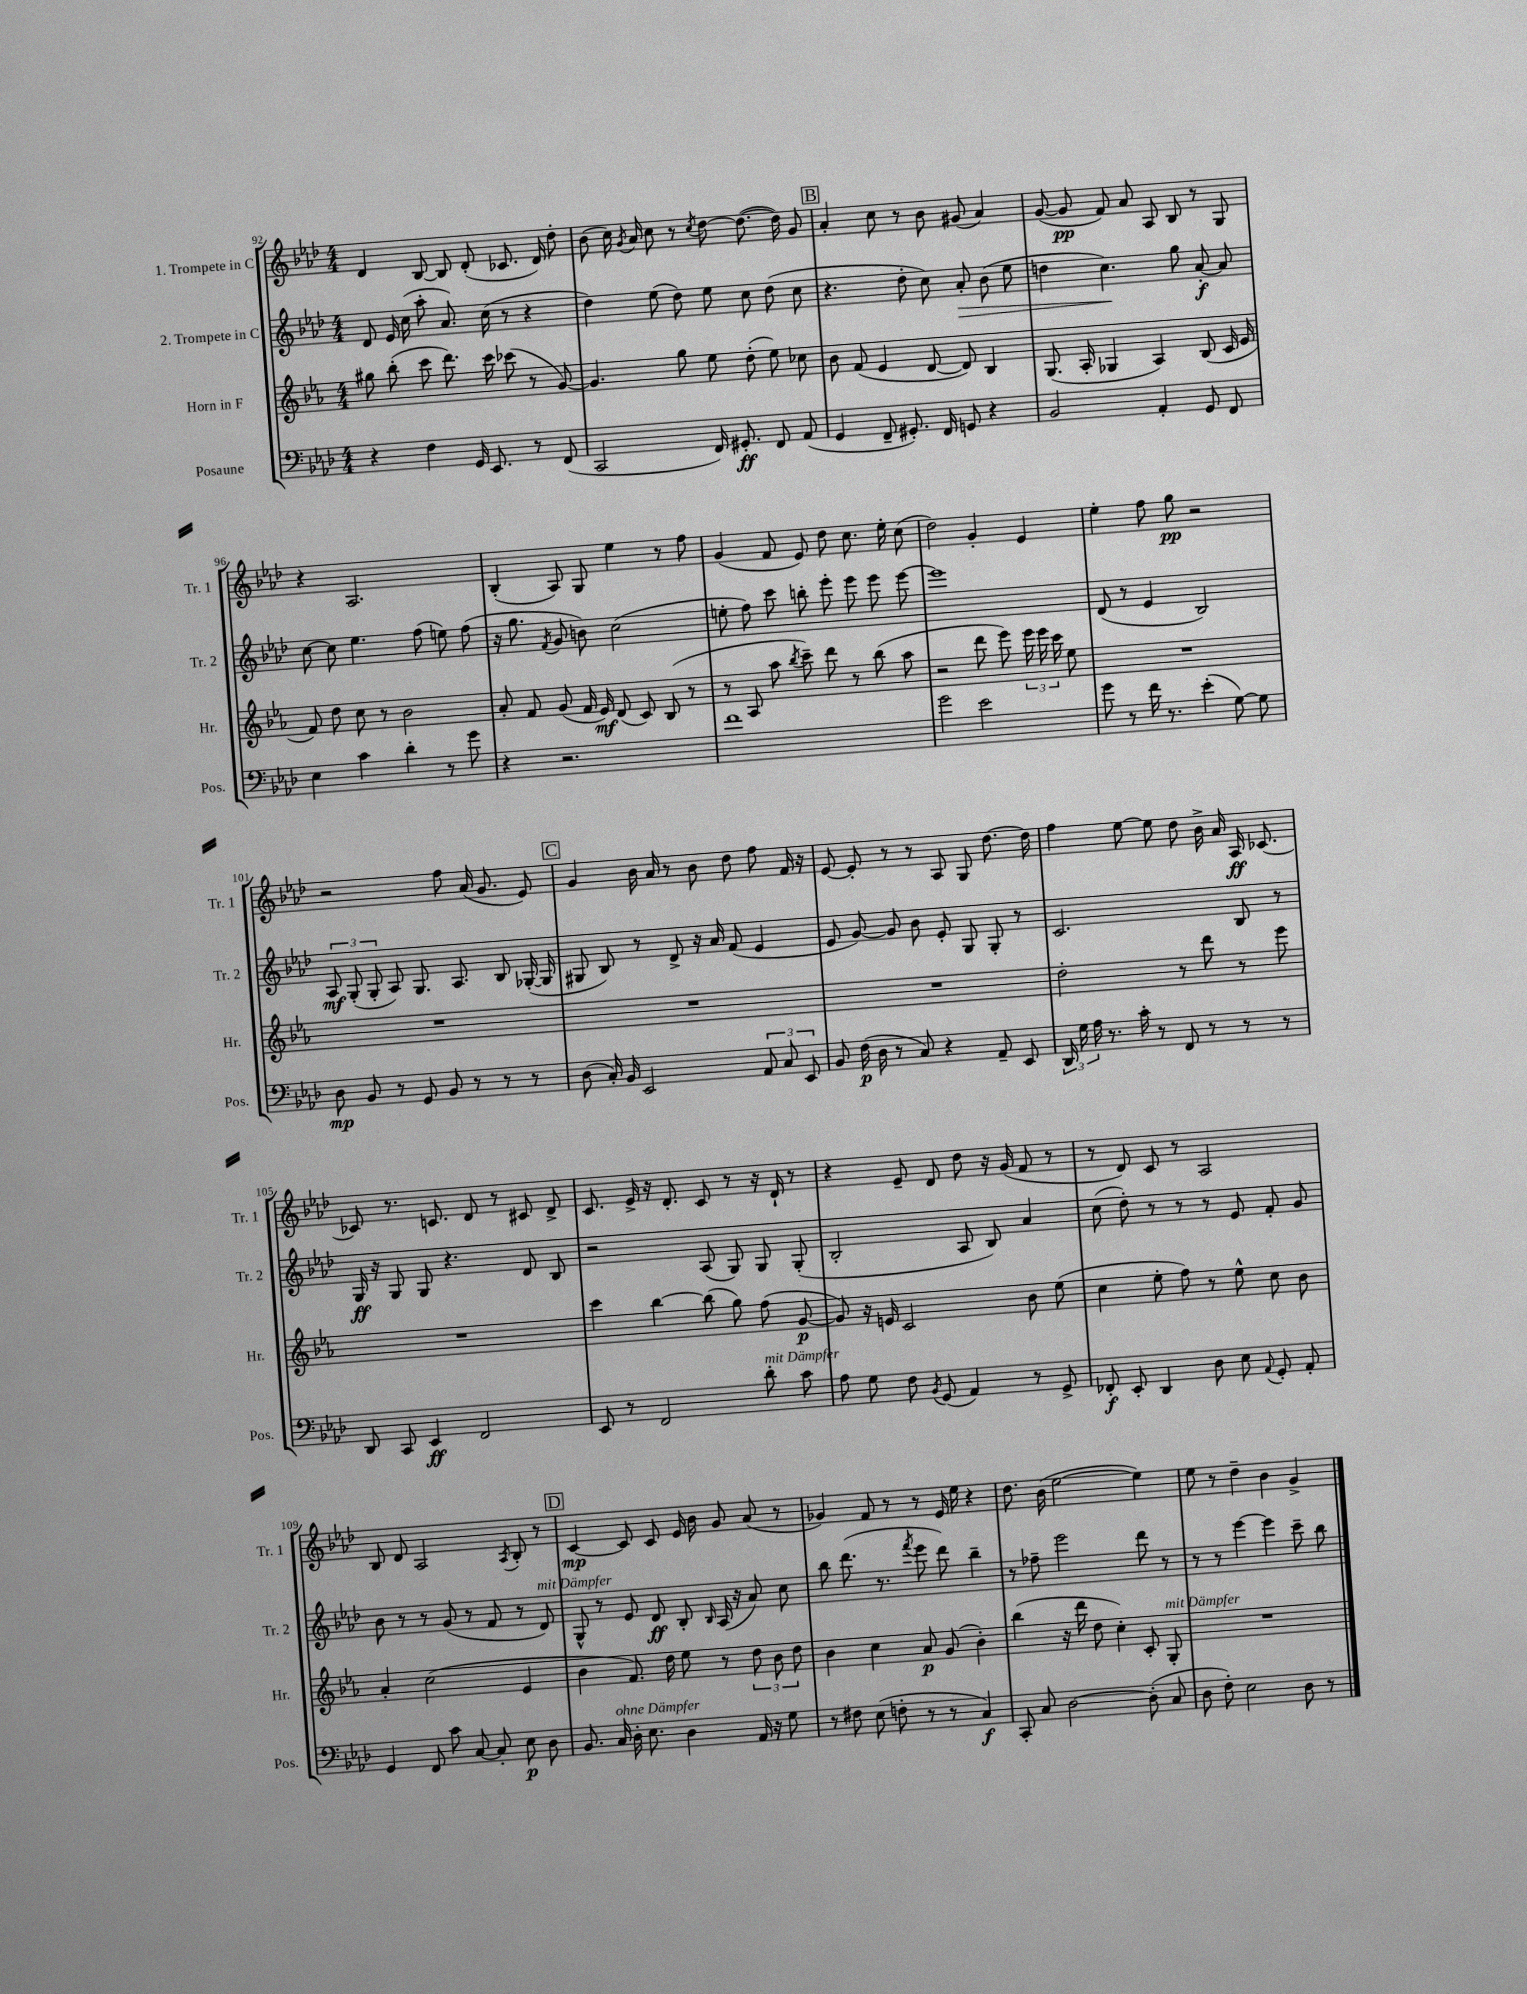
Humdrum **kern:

**kern	**kern	**kern	**kern
*staff4	*staff3	*staff2	*staff1
*clefF4	*clefG2	*clefG2	*clefG2
*k[b-e-a-d-]	*k[b-e-a-]	*k[b-e-a-d-]	*k[b-e-a-d-]
*M4/4	*M4/4	*M4/4	*M4/4
4r	8gg#\	8d-/	4d-/
.	(8bb-'\	16e-/	.
.	.	(16cc\	.
4F\	8ccc\	8aa-'\	[8B-/
.	8.ddd\)	8.a-/)	8B-/]
16GG/	.	.	(8d-'/
8.EE-/	16ccc\	(16cc\	.
.	(8ccc-\	8r	8.c-/
8r	8r	4r	.
.	.	.	16d-/)
(8FF/	[8g/)	.	8dd-'\
=	=	=	=
2CC/	4.g/]	4dd-\)	(8b-\
.	.	.	16cc\)
.	.	.	8qg/
.	.	.	16a-/
.	.	(8ee-\	8cc\
.	8gg\	8dd-\)	8r
.	.	.	8qcc/
16FF/)	8ee-\	8ee-\	[8dd-\
8.GG#'/	.	.	.
.	(8dd'\	8cc\	(8.dd-\_
8FF/	8ee-\)	(8dd-\	.
.	.	.	16dd-\])
(8AA-/	8cc-\	8cc\	8g/
=	=	=	=
4GG/	8b-\	4.r	4a-'/
.	(8f/	.	.
8FF~/	4e-/	.	8cc\
8.GG#'/)	.	8dd-'\	8r
.	[8d/	8cc\)	8b-\
16FF/	.	.	.
8GG/	8d/])	8a-'/	(8g#/
4r	4B-/	(8b-\	4a-/)
.	.	8ee-\	.
=	=	=	=
2BB-/	(8.G/	4dd\	([8g/
.	.	.	8g/]
.	16A-'/	.	.
.	4G-/	4.cc\)	8f/)
.	.	.	8a-/
4AA-'/	4A-/)	.	8A-/
.	.	8gg\	8B-/
8GG/	(8B-/	[8a-'/	8r
8FF/	16c/	8a-/]	8G/
.	16e-/	.	.
=	=	=	=
4E-\	8f/)	[8cc\	4r
.	8dd\	8cc\]	.
4c\	8cc\	4.ee-\	2.A-/
.	8r	.	.
4d-'\	2b-\	.	.
.	.	(8ff\	.
8r	.	8ee\)	.
8g\	.	(8ff\	.
=	=	=	=
4r	8a-'/	16r	(4B-'/
.	.	8.gg\	.
.	8f/	.	.
.	.	8qf/	.
2.r	(8g/	8g/	8A-/)
.	16f/	8b\)	8G/
.	16e-/)	.	.
.	(8d/	(2cc\	4ee-\
.	8c/)	.	.
.	(8B-/	.	8r
.	8r	.	8ff\
=	=	=	=
1f	8r	8ee'\	(4g/
.	8A-/	8ff\)	.
.	8aa-\	8ccc\	8f/
.	8qbb-/	.	.
.	8ccc~\)	8bb'\	8e-/)
.	8ddd\	8eee-'\	8dd-\
.	8r	8eee-\	8.cc\
.	(8bb-\	8eee-\	.
.	.	.	16ee-'\
.	8aa-\	[8eee-\	(8cc\
=	=	=	=
2g\	2r	1eee-]	2dd-\)
2e-\	8ddd\	.	4g'/
.	8eee-\)	.	.
.	24eee-\	.	4e-/
.	24eee-\	.	.
.	24ccc\	.	.
.	8ee-\	.	.
=	=	=	=
8g\	1r	(8d-/	4ee-'\
8r	.	8r	.
16f\	.	4e-/	8ff\
8.r	.	.	.
.	.	.	8gg\
(4e-'\	.	2B-/)	2r
[8G\)	.	.	.
8G\]	.	.	.
=	=	=	=
8D-\	1r	12A-/	2r
.	.	(12G'/	.
8BB-/	.	.	.
.	.	12G'/	.
8r	.	8A-/)	.
8GG/	.	8.G/	.
8BB-/	.	.	8ff\
.	.	8.A-/	.
8r	.	.	(16a-/
.	.	.	8.g/
8r	.	8B-/	.
8r	.	([16G-'/	8e-/)
.	.	16G-/]	.
=	=	=	=
(8D-\	1r	8G#/	4g/
16C'/)	.	8B-/)	.
16BB-/	.	.	.
2EE-/	.	8r	16b-\
.	.	.	16a-/
.	.	8d-^/	8r
.	.	16r	8b-\
.	.	16a-/	.
.	.	(8f/	8dd-\
12AA-/	.	4e-/	8ff\
12C/	.	.	.
.	.	.	16f/
12EE-/	.	.	.
.	.	.	16r
=	=	=	=
8BB-/	1r	8e-/	[8e-/
(16F\	.	[8g/)	8e-'/]
16D-\	.	.	.
8r	.	8g/]	8r
8C/)	.	8b-\	8r
4r	.	8e-'/	8A-/
.	.	8G/	8G/
8AA-~/	.	8G'/	[8.dd-\
8EE-/	.	8r	.
.	.	.	16dd-\]
=	=	=	=
24DD-/	2dd'\	2.c/	4ff\
24G\	.	.	.
24A-\	.	.	.
8.r	.	.	.
.	.	.	[8ee-\
16c'\	.	.	.
8r	.	.	8ee-\]
8FF/	8r	.	8dd-\
8r	8ddd\	.	16b-^\
.	.	.	16a-/
8r	8r	8B-/	16A-/
.	.	.	[8.c-/
8r	8eee-\	8r	.
=	=	=	=
8DD-/	1r	16G/	8c-/]
.	.	16r	.
8CC/	.	8G/	8.r
4EE-/	.	8G/	.
.	.	.	8.c/
.	.	4.r	.
2FF/	.	.	8d-/
.	.	.	8r
.	.	8d-/	8c#/
.	.	8B-/	8d-^/
=	=	=	=
8EE-/	4ccc\	2r	8.c/
8r	.	.	.
.	.	.	16e-^/
2FF/	[4bb-\	.	16r
.	.	.	8.d-'/
.	(8bb-\]	(8A-/	8c/
.	8gg\)	8G/)	8r
8d-'\	(8ff\	8G/	16r
.	.	.	16d-`/
8c\	[8g/	(8G'/	8r
=	=	=	=
8A-\	8g/])	2B-'/	4r
8G\	16r	.	.
.	16e/	.	.
8F\	2c/	.	8e-~/
8qBB-/	.	.	.
(8GG/	.	.	8d-/
4AA-/)	.	8A-/	8dd-\
.	.	8B-/)	16r
.	.	.	(16g/
8r	8b-\	4a-/	8f/
8GG^/	(8ee-\	.	8r
=	=	=	=
8FF-'/	4cc\	(8cc\	8r
8EE-'/	.	8dd-'\)	8d-/)
4DD-/	8ee-'\	8r	8c/
.	8ff\)	8r	8r
8D-\	8r	8r	2A-/
8E-\	8ee-^^\	8e-/	.
8qqAA-/	.	.	.
8GG'/	8cc\	8f'/	.
8AA-'/	8b-\	8g/	.
=	=	=	=
4GG/	4a-'/	8b-\	8B-/
.	.	8r	8d-/
8FF/	(2cc\	8r	2A-/
8c\	.	(8g/	.
[8C/	.	8r	.
8C'/]	.	8f/	.
.	.	.	8qA-/
8E-\	4e-/	8r	8B-'/
8D-\	.	8d-/)	8r
=	=	=	=
8.BB-/	4b-\	8G^^/	[4c/
.	.	8r	.
16C/	.	.	.
16D-'\	8.f/)	8e-/	8c/]
8.E-\	.	.	.
.	.	8d-/	8c/
.	16dd\	.	.
4D-\	8ee-\	8B-'/	16e-/
.	.	.	16b-\
.	.	16qqB-/	.
.	8r	(16A-/	8g/
.	.	16r	.
16AA-/	12dd\	8a-/)	(8a-/
16r	.	.	.
.	12b-\	.	.
8G\	.	8cc\	8r
.	12dd\	.	.
=	=	=	=
8r	4b-\	8bb-\	4g-/)
8F#\	.	(8.ddd-\	.
(8E-\	4cc\	.	8f/
.	.	8.r	.
8F'\	.	.	8r
.	.	8qfff/	.
8r	8a-/	8eee-\	8r
8r	(8g/	8ddd-\)	16e-/
.	.	.	16ee-\
4C/)	4b-'\)	4bb-~\	4r
=	=	=	=
8CC'/	(4bb-\	8r	8.dd-\
8C/	.	8ff-~\	.
.	.	.	(16b-\
[2D-\	16r	2eee-\	[2ee-\
.	16ddd\	.	.
.	8dd\	.	.
.	4cc'\)	.	.
(8D-'\]	8c'/	8ddd-\	4ee-\])
8C/	8G'/	8r	.
=	=	=	=
8D-\	1r	8r	8ee-\
8F'\)	.	8r	8r
2E-\	.	[4eee-\	4dd-~\
.	.	4eee-\]	4b-\
8D-\	.	8ccc~\	4g^/
8r	.	8bb-\	.
==	==	==	==
*-	*-	*-	*-
